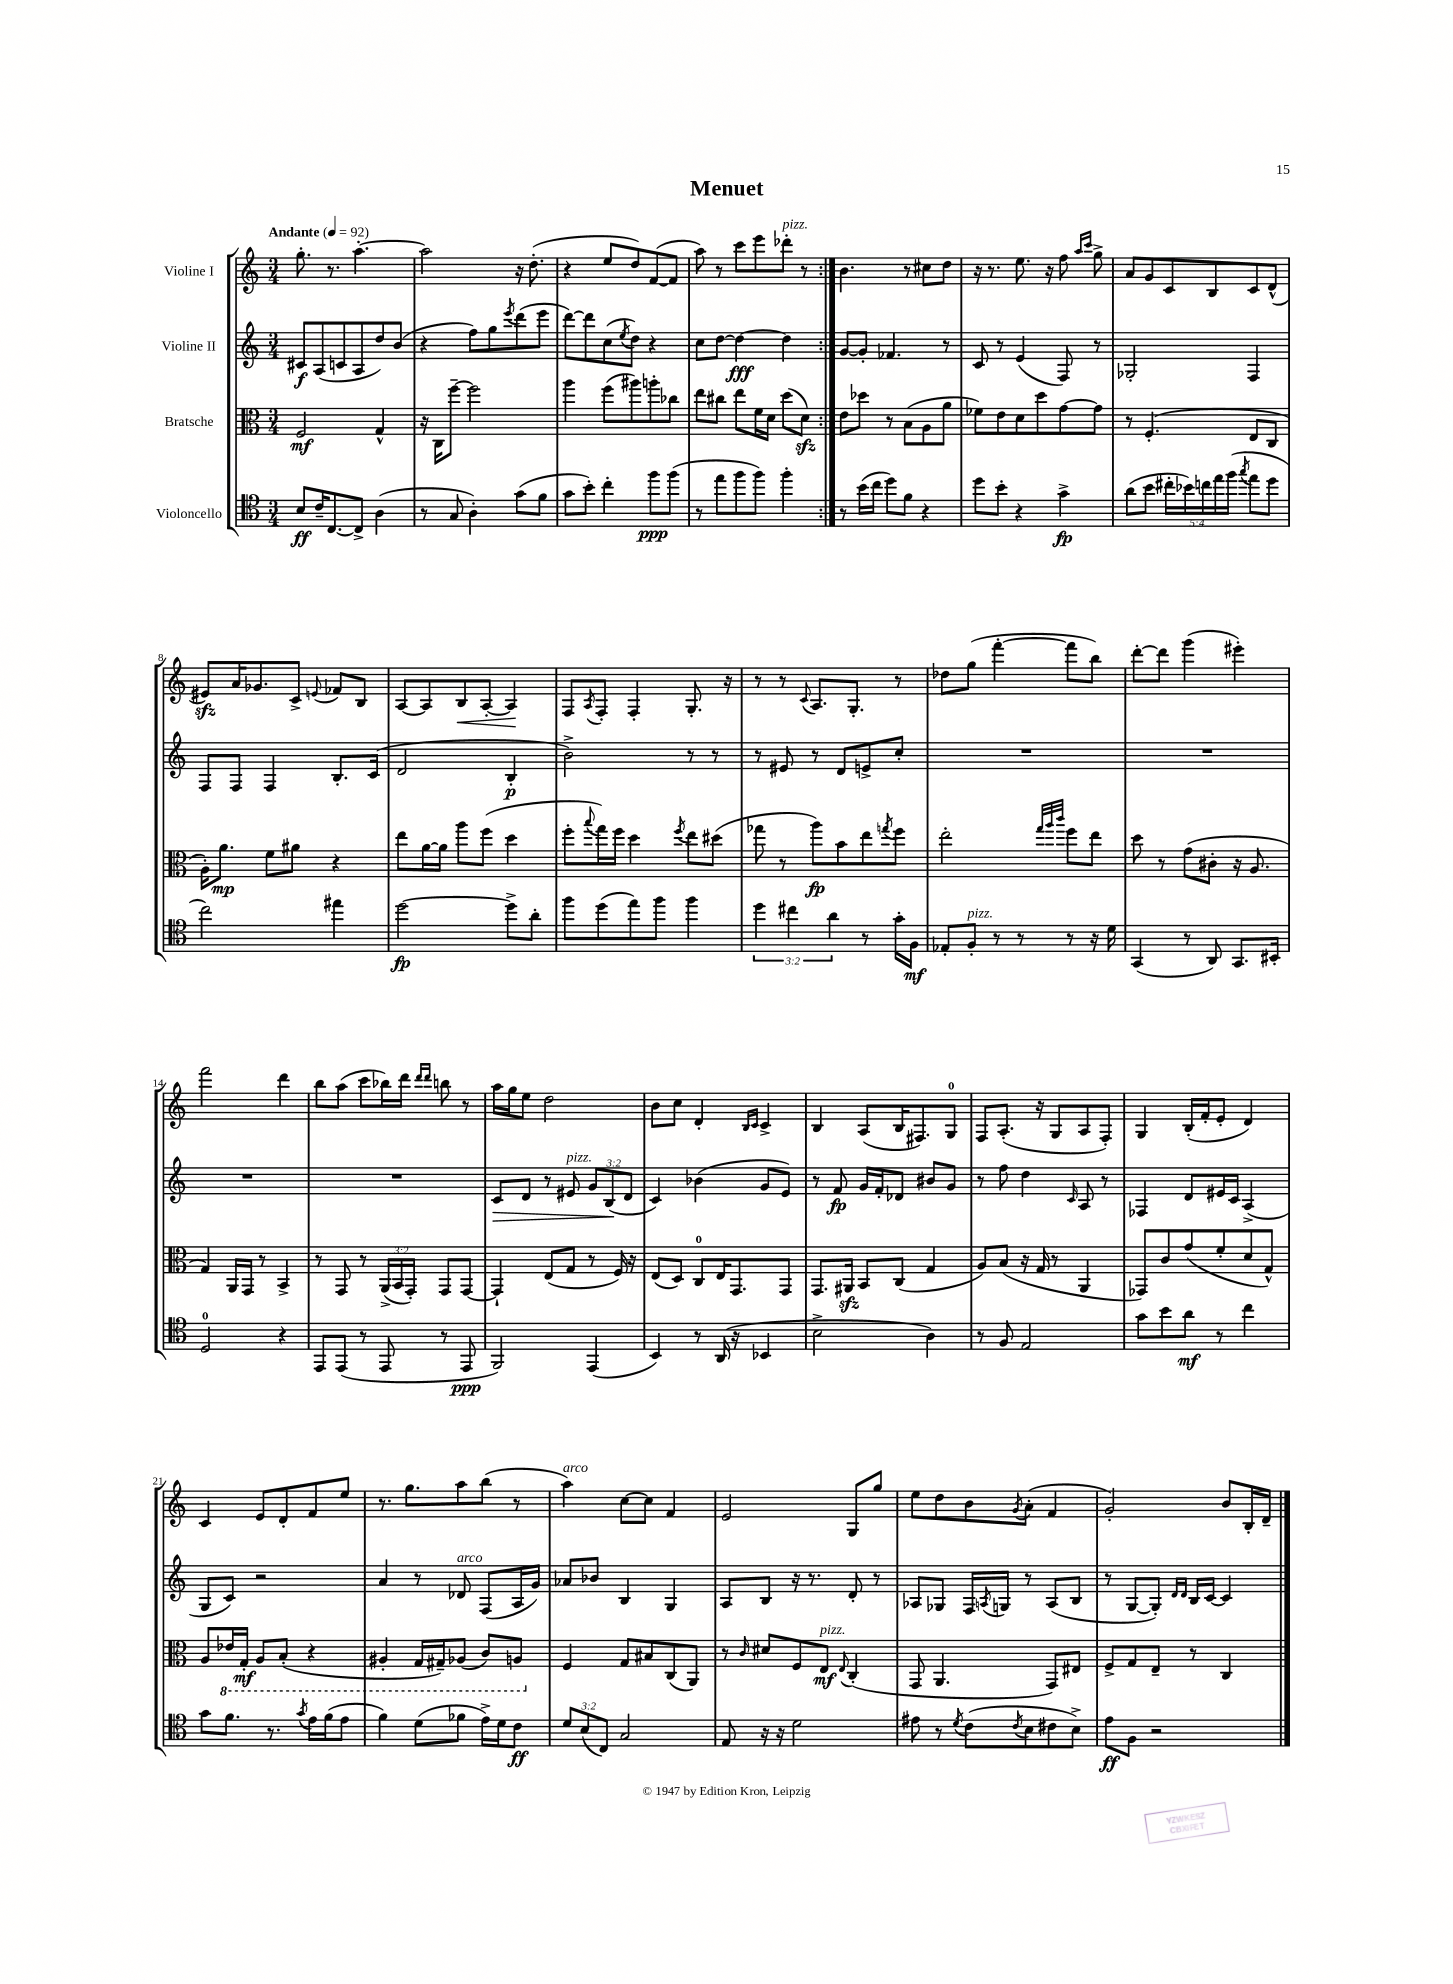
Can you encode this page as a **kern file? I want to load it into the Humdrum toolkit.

**kern	**kern	**kern	**kern
*staff4	*staff3	*staff2	*staff1
*clefC4	*clefC3	*clefG2	*clefG2
*k[]	*k[]	*k[]	*k[]
*M3/4	*M3/4	*M3/4	*M3/4
*MM92	*MM92	*MM92	*MM92
8B	2F	8c#	8.gg'
16c~	.	(8A	.
[8.C	.	.	8.r
.	.	8c	.
8C^]	.	8A	[4.aa'
(4A	4G^^	8dd)	.
.	.	(8b	.
=	=	=	=
8r	16r	4r	2aa]
.	16C	.	.
8G	[8ff~	.	.
4A')	2ff]	8ff)	.
.	.	8gg	.
.	.	8qeee	.
(8g	.	(8ddd	16r
.	.	.	(8.dd'
8f	.	8eee	.
=	=	=	=
8g	4aa	[8ddd)	4r
8b')	.	8ddd]	.
4cc'	(8ff	(8cc	8ee
.	.	8qee	.
.	8aa#)	8dd)	8dd)
8ff	8aa'	4r	([8f
(8ff	8cc-	.	8f]
=	=	=	=
8r	8ee	8cc	8aa)
8ee	8cc#	[8dd	8r
8ff	8ee	4dd_	8ccc
8ff)	16f	.	8eee
.	16d	.	.
4ff'	(8dd	4dd]	8ddd-'
.	8d)	.	8r
=:|!	=:|!	=:|!	=:|!
8r	8e	[8g	4.b
(16b	8dd-	8g']	.
16cc	.	.	.
8dd)	8r	4.f-	.
8f	(8B	.	8r
4r	8A	.	8cc#
.	8a	8r	8dd
=	=	=	=
8dd	8f-)	8c	16r
.	.	.	8.r
8b'	8e	8r	.
4r	8d	(4e	8.ee
.	8dd	.	.
.	.	.	16r
4g^	[8g	8F)	8ff
.	.	.	16qqaa
.	.	.	16qqccc
.	8g]	8r	8gg^
=	=	=	=
(8a	8r	2G-'	8a
8b	(4.F'	.	8g
20cc#'	.	.	8c
20b-)	.	.	.
20cc	.	.	.
.	.	.	8B
20ee	.	.	.
(20ff	.	.	.
8qgg	.	.	.
8ee	8E	4F	8c
8dd	8C	.	(8d^^
=	=	=	=
2cc)	16A')	8F	8e#)
.	8.a	.	.
.	.	8F	16a
.	.	.	8.g-
.	8f	4F	.
.	8a#	.	8c^
.	.	.	8qqe
4ee#	4r	8.B'	8f-
.	.	.	8B
.	.	(16c	.
=	=	=	=
[2dd	8ee	2d	[8A
.	[16a	.	8A]
.	16a]	.	.
.	8aa	.	8B
.	(8ff	.	[8A'
8dd^]	4dd	4B'	4A]
8a'	.	.	.
=	=	=	=
8ff	8ff'	2b^)	8F
.	8qqbb	.	8qA
(8dd	16gg)	.	8F'
.	16ff	.	.
8ee)	4dd	.	4F'
8ff	.	.	.
.	8qff	.	.
4ff	8ee	8r	8.G'
.	(8dd#	8r	.
.	.	.	16r
=	=	=	=
6dd	8gg-	8r	8r
.	8r	8e#	8r
6cc#	.	.	.
.	.	.	8qqc
.	8aa)	8r	8.A
6a	.	.	.
.	8b	8d	.
.	.	.	8.G'
8r	8ee	8e^	.
.	8qgg	.	.
16g'	8ff	8cc'	8r
16F	.	.	.
=	=	=	=
8E-'	2ee'	2.r	8dd-
8F'	.	.	(8gg
8r	.	.	[4fff'
8r	.	.	.
.	32qqgg	.	.
.	32qqaa	.	.
.	32qqccc	.	.
8r	8ff	.	8fff]
16r	8ee	.	8bb)
16d	.	.	.
=	=	=	=
(4GG	8dd	2.r	[8ddd'
.	8r	.	8ddd]
8r	(8g	.	(4ggg
8AA)	8c#'	.	.
8.GG	16r	.	4eee#')
.	8.A	.	.
16BB#'	.	.	.
=	=	=	=
2D	4G)	2.r	2fff
.	16AA	.	.
.	16GG	.	.
.	8r	.	.
4r	4BB^	.	4ddd
=	=	=	=
8EE	8r	2.r	8bb
(8EE	8GG	.	(8aa
8r	8r	.	8ccc
8EE	(24AA^	.	16bb-)
.	24BB	.	.
.	.	.	16ddd
.	24GG')	.	.
.	.	.	16qqddd
.	.	.	16qqddd
8r	8GG	.	8bb
8EE	[8GG	.	8r
=	=	=	=
2FF)	4GG`]	8c	16aa
.	.	.	16gg
.	.	8d	8ee
.	(8E	8r	2dd
.	8G	8e#	.
(4EE	8r	12g	.
.	.	(12B	.
.	16F)	.	.
.	.	12d	.
.	16r	.	.
=	=	=	=
4BB)	(8E	4c)	8b
.	8D)	.	8cc
8r	8C	(4b-	4d'
(16AA	16E	.	.
16r	8.GG	.	.
.	.	.	16qqB
.	.	.	16qqc
4BB-	.	8g	4c^
.	8GG	8e)	.
=	=	=	=
2B^	8.GG	8r	4B
.	.	8f	.
.	16AA#	.	.
.	8BB	16g	(8A
.	.	16f'	.
.	(8C	8d-	16B
.	.	.	8.F#)
4A)	4G	8b#	.
.	.	8g	8G
=	=	=	=
8r	8A)	8r	8F
8F	(8B	8ff	(8.A'
2E	16r	4dd	.
.	16G	.	16r
.	8r	.	8G
.	.	16qqc	.
.	4AA	8A	8A
.	.	8r	8F')
=	=	=	=
8g	8GG-)	4F-	4G
8b	8c	.	.
8a	(8g	8d	(16B'
.	.	.	16f'
8r	8f'	16e#	8e'
.	.	16c	.
4cc	8d	(4A^	4d)
.	8G^^)	.	.
=	=	=	=
8g	8A	8G	4c
8.f	16E-	8c)	.
.	16GG'	.	.
.	8AA	2r	8e
8.r	.	.	.
.	(8BB'	.	8d'
8qg	.	.	.
16e	4r	.	8f
(16f	.	.	.
8e	.	.	8ee
=	=	=	=
4f)	4AA#'	4a	8.r
.	.	.	8.gg
(8d	16GG	8r	.
.	16GG#~)	.	.
8f-	(8AA-	8d-	8aa
16e^)	8C)	(8F	(8bb
16d	.	.	.
8c	8AA	16A	8r
.	.	16g)	.
=	=	=	=
12d	4F	8a-	4aa)
(12B	.	.	.
.	.	8b-	.
12C)	.	.	.
2G	8G	4B	[8cc
.	8B#	.	8cc]
.	(8C	4G	4f
.	8AA)	.	.
=	=	=	=
8E	8r	8A	2e
.	16qqc	.	.
16r	8d#	8B	.
16r	.	.	.
2d	8F	16r	.
.	.	8.r	.
.	8E	.	.
.	8qqE	.	.
.	(4C'	8d'	8G
.	.	8r	8gg
=	=	=	=
8e#	8GG	8A-	8ee
8r	4.AA	8G-	8dd
8qd	.	.	.
(8c	.	16F	8b
.	.	8qA	.
.	.	16G	.
8qc	.	.	8qg
8B	.	8r	(8a'
8c#	8GG)	(8A	4f
8B^)	8E#	8B	.
=	=	=	=
8e	8F^	8r	2g')
8F	8G	[8G	.
2r	8E~	8G'])	.
.	.	16qqd	.
.	.	16qqd	.
.	8r	16B	.
.	.	[16c	.
.	4C	4c]	8b
.	.	.	16B'
.	.	.	16d~
==	==	==	==
*-	*-	*-	*-
